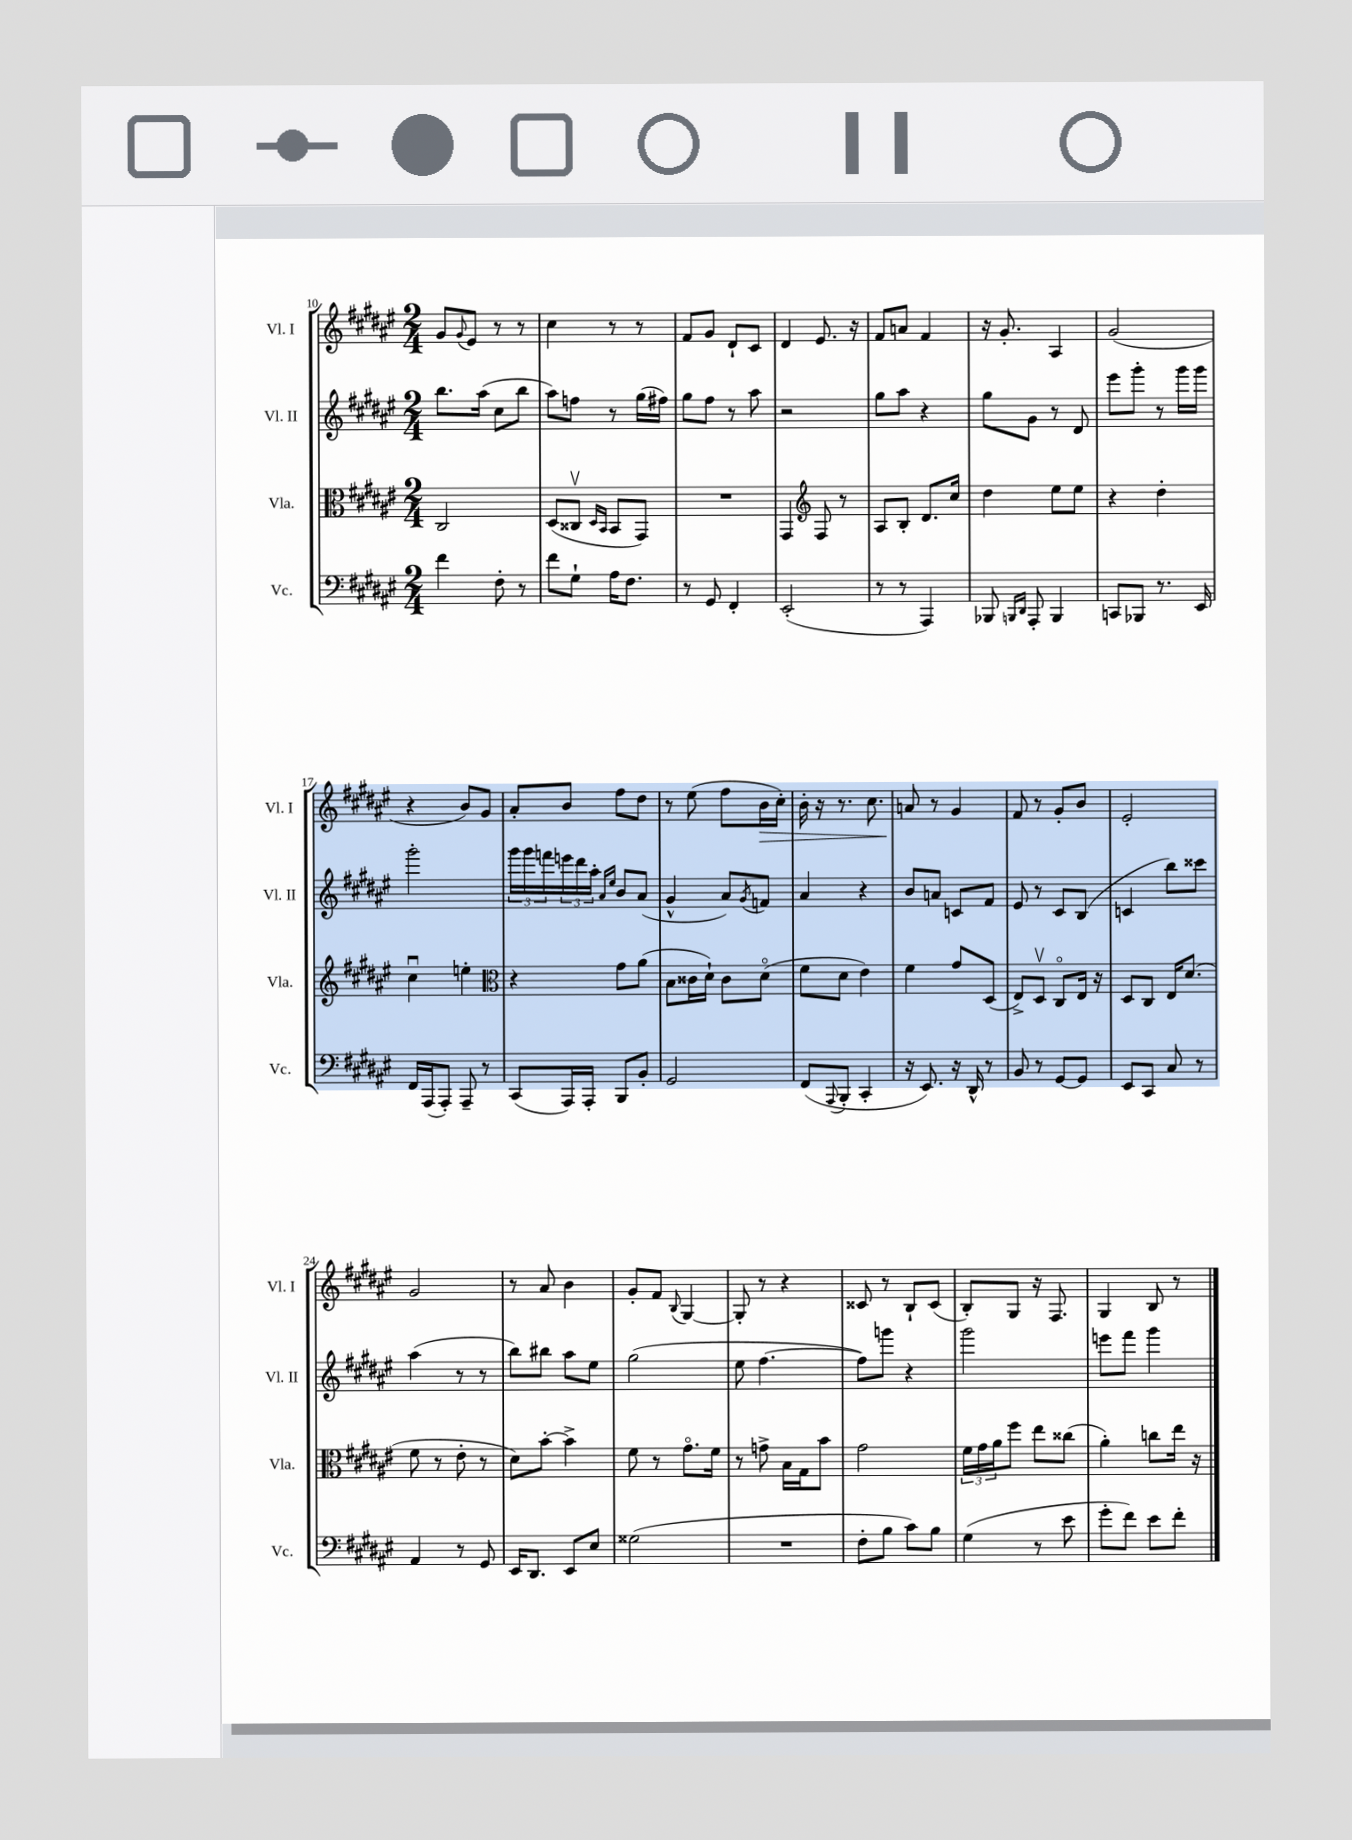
<<
\new StaffGroup <<
\new Staff = "s0" \with { instrumentName = "Vl. I" shortInstrumentName = "Vl. I" } {
    \clef treble \key fis \major \numericTimeSignature \time 2/4
    gis'8 \appoggiatura { gis'8 } eis'8 r8 r8 |
    cis''4 r8 r8 |
    fis'8 gis'8 dis'8-! cis'8 |
    dis'4 eis'8. r16 |
    fis'8 a'8 fis'4 |
    r16 gis'8.-. ais4 |
    gis'2( |
    r4 b'8) gis'8 |
    ais'8-. b'8 fis''8 dis''8 |
    r8 eis''8( fis''8 b'16\> cis''16-.) |
    b'16-. r16 r8. cis''8. |
    a'8\! r8 gis'4 |
    fis'8 r8 gis'8-. b'8 |
    eis'2-. |
    gis'2 |
    r8 ais'8 b'4 |
    gis'8-. fis'8 \appoggiatura { b8 } gis4~ |
    gis8-. r8 r4 |
    cisis'8 r8 b8-! cisis'8( |
    b8-.) gis8 r16 fis8. |
    gis4 b8 r8 \bar "|." |
}
\new Staff = "s1" \with { instrumentName = "Vl. II" shortInstrumentName = "Vl. II" } {
    \clef treble \key fis \major \numericTimeSignature \time 2/4
    b''8. ais''16( cis''8 b''8 |
    ais''8) f''8 r8 gis''16( fis''16) |
    gis''8 fis''8 r8 ais''8 |
    r2 |
    gis''8 ais''8 r4 |
    gis''8 gis'8 r8 dis'8 |
    eis'''8 gis'''8-. r8 gis'''16 gis'''16 |
    gis'''2-. |
    \tuplet 3/2 { gis'''16 gis'''16 f'''16 } \tuplet 3/2 { e'''16 dis'''16 ais''16-. } \grace { ais'16 eis''16 } b'8 ais'8( |
    gis'4-^ ais'8) \acciaccatura { gis'8 } f'8 |
    ais'4 r4 |
    b'8 a'8 c'8 fis'8 |
    eis'8 r8 cis'8 b8( |
    c'4 b''8) cisis'''8 |
    ais''4( r8 r8 |
    b''8) bis''8 ais''8 eis''8 |
    gis''2( |
    eis''8 fis''4.~ |
    fis''8) g'''8 r4 |
    gis'''2 |
    e'''8 fis'''8 gis'''4 \bar "|." |
}
\new Staff = "s2" \with { instrumentName = "Vla." shortInstrumentName = "Vla." } {
    \clef alto \key fis \major \numericTimeSignature \time 2/4
    cis2 |
    dis8( cisis8\upbow \grace { dis16 b,16 } b,8 gis,8) |
    R2 |
    gis,4 \clef treble fis8 r8 |
    ais8 b8-. dis'8. cis''16 |
    dis''4 eis''8 eis''8 |
    r4 dis''4-. |
    cis''4\downbow e''4-. |
    \clef alto r4 gis'8 ais'8( |
    b8 cisis'16 dis'16-!) cisis'8 dis'8\flageolet( |
    fis'8 dis'8 eis'4) |
    fis'4 gis'8 dis8( |
    eis8->) dis8\upbow cis8\flageolet eis16 r16 |
    dis8 cis8 eis16 dis'8.( |
    fis'8 r8 eis'8-. r8 |
    dis'8) b'8~-. b'4-> |
    fis'8 r8 gis'8.\flageolet fis'16 |
    r8 g'8-> b16 gis16 b'8 |
    gis'2 |
    \tuplet 3/2 { fis'16 gis'16 ais'16 } fis''8 eis''8 cisis''8( |
    ais'4-.) c''8 eis''16 r16 \bar "|." |
}
\new Staff = "s3" \with { instrumentName = "Vc." shortInstrumentName = "Vc." } {
    \clef bass \key fis \major \numericTimeSignature \time 2/4
    fis'4 fis8-. r8 |
    fis'8 gis8-! ais16 fis8. |
    r8 gis,8 fis,4-. |
    eis,2-.( |
    r8 r8 ais,,4) |
    bes,,8 \grace { b,,16 dis,16 } ais,,8-. b,,4 |
    c,8 bes,,8 r8. eis,16 |
    fis,16 ais,,16( ais,,8-.) ais,,8-- r8 |
    cis,8( ais,,16) ais,,16-. b,,8 b,8-. |
    gis,2 |
    fis,8( \appoggiatura { ais,,8 } b,,8-. cis,4-. |
    r16 eis,8.) r16 dis,16-^ r8 |
    b,8 r8 gis,8~ gis,8 |
    eis,8 cis,8 cis8 r8 |
    ais,4 r8 gis,8 |
    eis,16 dis,8. eis,8 eis8 |
    gisis2( |
    R2 |
    fis8-. b8 cis'8) b8 |
    gis4( r8 eis'8 |
    gis'8-. fis'8) eis'8 fis'8-. \bar "|." |
}
>>
>>
\layout { \context { \Score currentBarNumber = #10 } }
